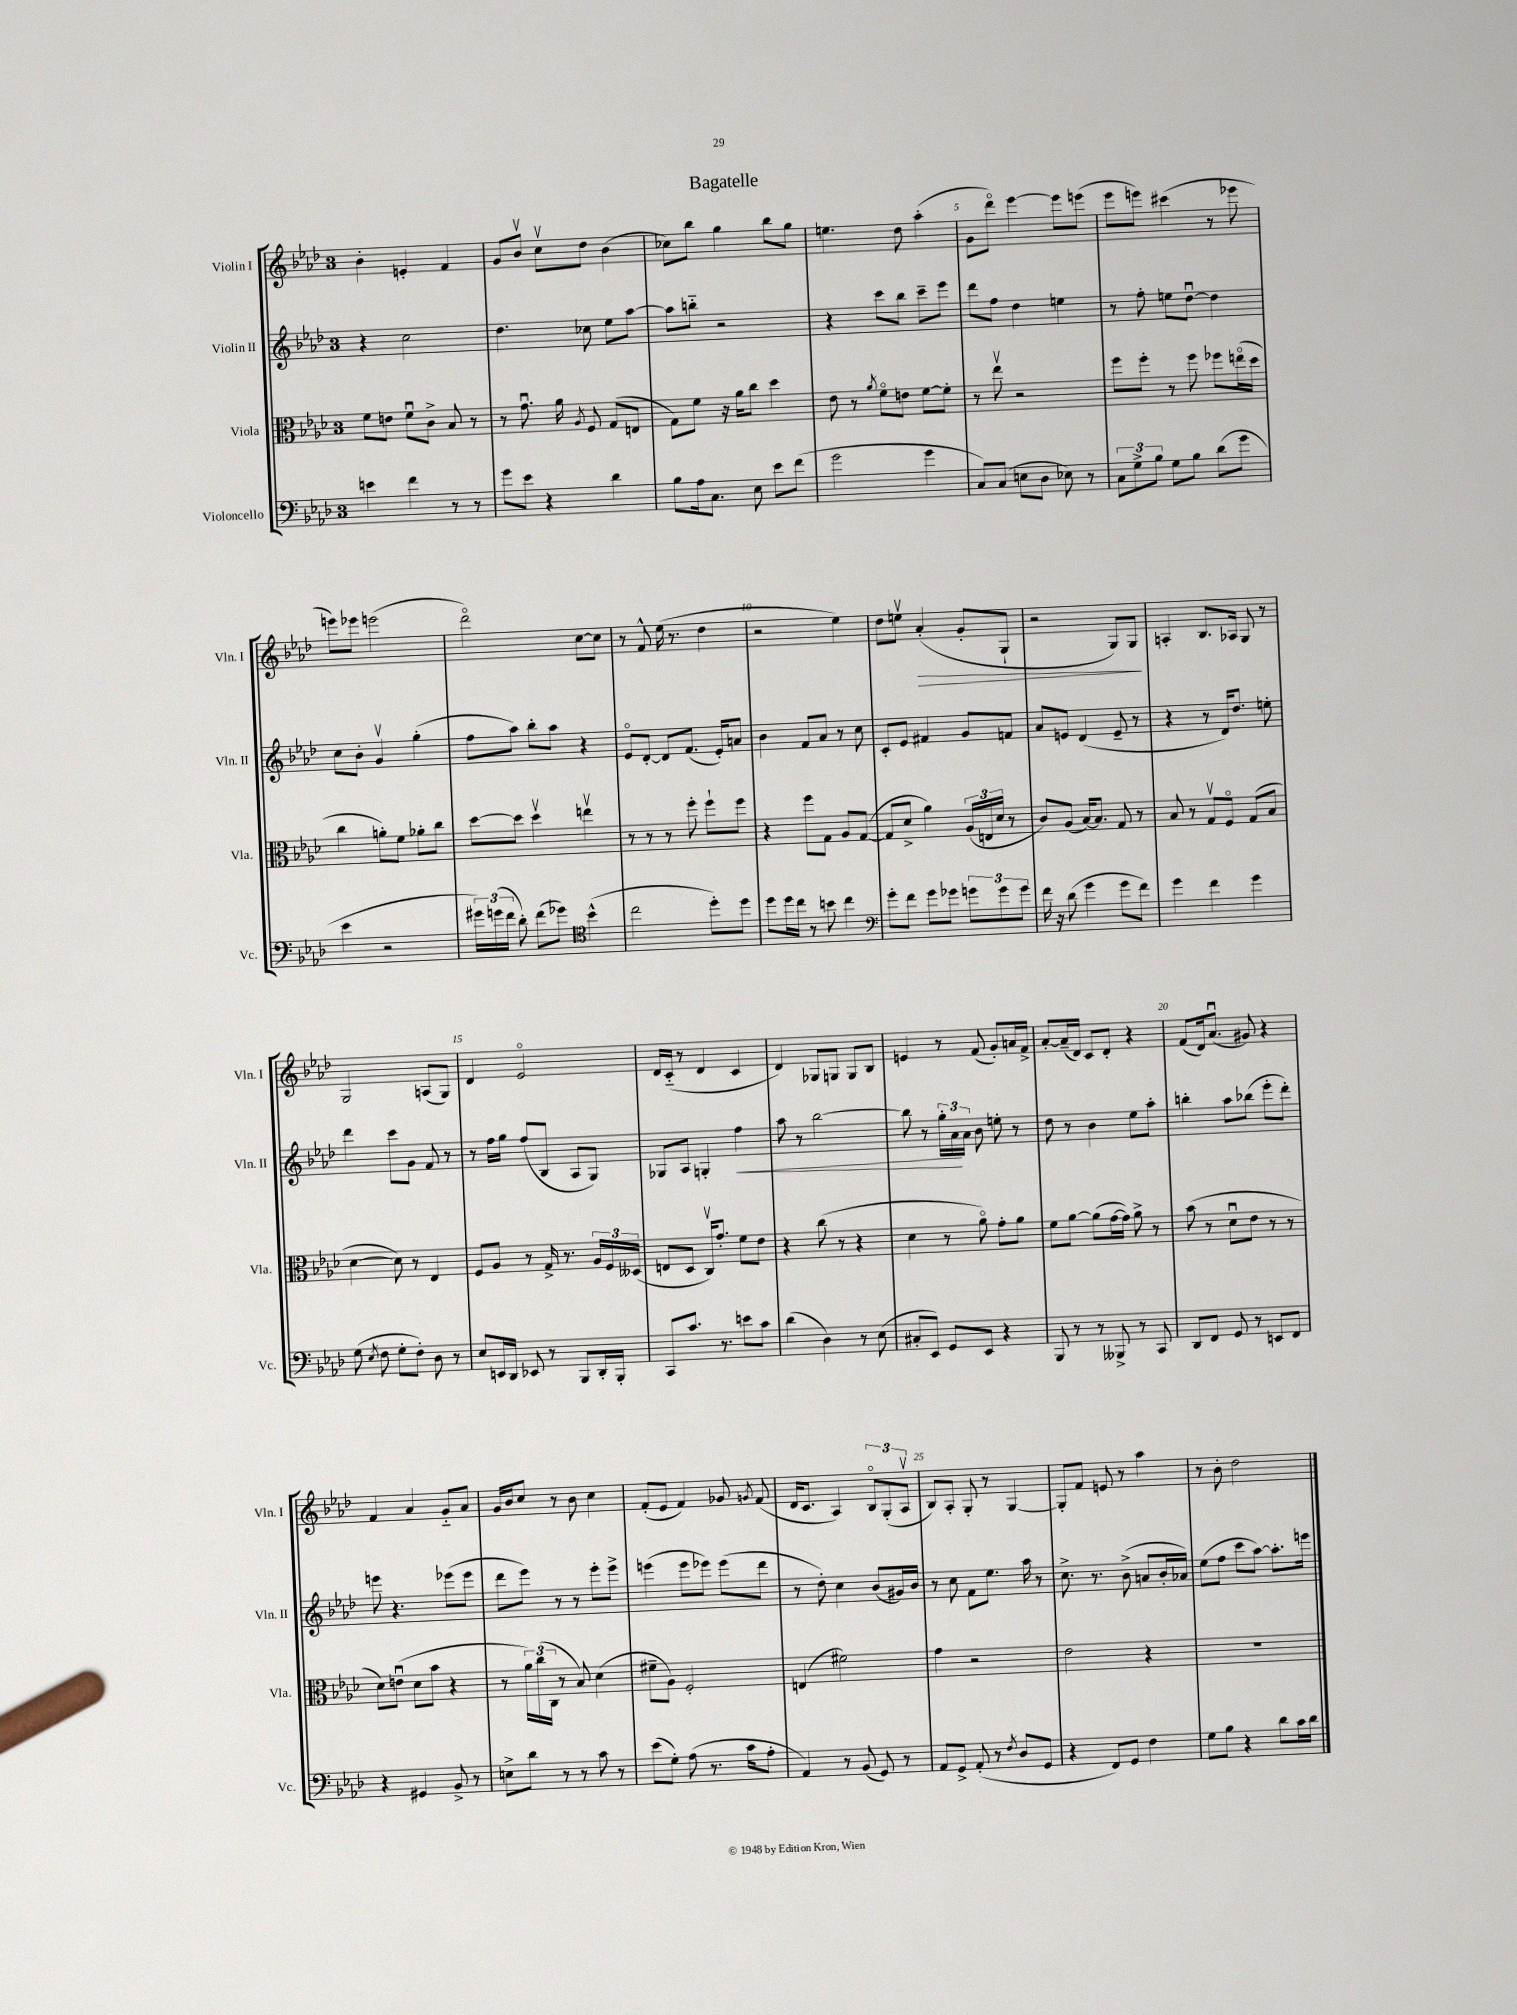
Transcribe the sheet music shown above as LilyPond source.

\header { title = "Bagatelle" }
<<
\new StaffGroup <<
\new Staff = "s0" \with { instrumentName = "Violin I" shortInstrumentName = "Vln. I" } {
    \clef treble \key aes \major \once \override Staff.TimeSignature.style = #'single-digit \time 3/4
    \autoBeamOff bes'4-. e'4-. f'4 |
    g'8[ bes'8]\upbow c''8[\upbow des''8] bes'4( |
    ces''8[) bes''8] g''4 bes''8[ g''8] |
    e''4. des''8 aes''4-.( |
    g'8[ des'''8]\flageolet) ees'''4~ ees'''8[ e'''8]( |
    ees'''8[ e'''8]) cis'''4( r8 ees'''8 |
    e'''8[) ees'''8] e'''2( |
    des'''2\flageolet) c''8[~ c''8] |
    r8 f'8-^ ees''16( r8. des''4 |
    r2 ees''4) |
    des''8[ e''8]\upbow aes'4-.\>( g'8[-. g8]-! |
    r2 g8[) g8]\! |
    a4-. bes8.[ aes16] g8 r8 |
    g2 a8[( g8]) |
    des'4 ees'2\flageolet |
    des'16[ c'16]-_( r8 des'4 c'4 |
    des'4) ges8[ g8] g8[ bes8] |
    e'4 r8 f'8( g'8[-.) a'16 f'16]-> |
    aes'8[~-. aes'16--( des'16]) c'8[ des'8]-. r4 |
    f'8[( des'16) aes'8.]\downbow( gis'8) r4 |
    f'4 aes'4 g'8[-_ aes'8] |
    g'16[ bes'16 c''8] r8 bes'8 c''4 |
    f'8[-.( ees'8] f'4) ges'8 \acciaccatura { g'8 } f'8( |
    des'16[ c'8.] aes4) \tuplet 3/2 { bes8[\flageolet g8-.( aes8]\upbow } |
    bes8[) aes8]-. g8-. r8 g4~ |
    g8[-. f'8] e'8 r8 aes''4 |
    r8 bes'8-. des''2 \bar "|." |
}
\new Staff = "s1" \with { instrumentName = "Violin II" shortInstrumentName = "Vln. II" } {
    \clef treble \key aes \major \once \override Staff.TimeSignature.style = #'single-digit \time 3/4
    \autoBeamOff r4 c''2 |
    des''4. ces''8 ees''8[ aes''8]~ |
    aes''8[ b''8]-_ r2 |
    r4 c'''8[ bes''8] c'''8[-- ees'''8] |
    des'''8[ f''8] des''4 e''4 |
    r8 f''8-. e''8[ des''8]~\downbow des''4 |
    c''8[ bes'8]-. g'4\upbow g''4-.( |
    f''8[ aes''8]) bes''8[-. aes''8] r4 |
    ees'8[\flageolet des'8]~-. des'8[ f'8.]( ees'16[-.) a'8] |
    bes'4 f'8[ aes'8] r8 c''8 |
    c'8[-. ees'8] fis'4 g'8[ f'8] |
    aes'8[ e'8] des'4( e'8-- r8 |
    r4 r8 des'16[) des''8.] e''8-. |
    des'''4 c'''8[ g'8] f'8 r8 |
    r8 f''16[ g''16] f''8[( bes8] aes8[ g8]) |
    ges8[ aes8] g4-. f''4\< |
    aes''8 r8 bes''2~ |
    bes''8 r8 \tuplet 3/2 { g''16[-. aes'16\! aes'16] } bes'8 e''8-. r8 |
    des''8 r8 bes'4 ees''8[ aes''8]-. |
    b''4-. aes''8[ bes''8]( ees'''8[-. des'''8]-.) |
    e'''8 r4. ees'''8[( ees'''8] |
    des'''8[ ees'''8]) r8 r8 ees'''8[-. ees'''8]-> |
    e'''4( e'''8[ ees'''8]) ees'''8[( des'''8] |
    r8 des''8-.) c''4 bes'8[( gis'16) bes'16] |
    r8 c''8 f'8[ ees''8.] aes''16 r8 |
    c''8.-> r8. bes'8->( a'8[ bes'16-. aes'16]) |
    ees''8[( f''8] c'''8[ aes''8]~) aes''8.[-. e'''16] \bar "|." |
}
\new Staff = "s2" \with { instrumentName = "Viola" shortInstrumentName = "Vla." } {
    \clef alto \key aes \major \once \override Staff.TimeSignature.style = #'single-digit \time 3/4
    \autoBeamOff f'8[ e'8] f'8[\downbow c'8]-> bes8 r8 |
    r8 g'8.\downbow aes'16 \acciaccatura { aes8 } f8 g8[( e8] |
    g8[) f'8] r16 aes'16[ c''8] des''4 |
    ees'8 r8 \acciaccatura { aes'8 } f'8[\flageolet e'8] f'8[~ f'8]-. |
    r8 ees''8\upbow r2 |
    f''8[ f''8]-. r8 f''8 fes''8[ e''16\flageolet( des''16] |
    c''4 a'8[-.) f'8] aes'8[-. c''8] |
    des''8[~ des''8] des''4\upbow e''4\upbow |
    r8 r8 r8 f''8-. f''8[-! f''8] |
    r4 f''8[ g8] aes8[ g8]~( |
    g8[ des'8]-> aes'4) \tuplet 3/2 { aes16[( e16 des'16] } r8 |
    c'8[) aes8]( bes16[~) bes8.] g8 r8 |
    bes8 r8 g8[\upbow f8]\flageolet g8[( bes8] |
    des'4~ des'8) r8 ees4 |
    f8[ aes8] r8 g16-> r8. \tuplet 3/2 { aes16[ f16 deses16]( } |
    e8[ des8] c16[\upbow) g'8.]-. f'8[ ees'8] |
    r4 c''8( r8 r4 |
    des'4 r8 aes'8\flageolet) g'8[-. aes'8] |
    f'8[ aes'8]~ aes'8[( g'16~ g'16]) aes'8-> r8 |
    bes'8( r8 des'8[\downbow ees'8] r8 r8 |
    des'8[) e'8]\downbow( des'8[ bes'8] r4 |
    r8 \tuplet 3/2 { aes'16[) c''16( c16] } r8 bes8) des'4( |
    fis'8[-- aes8]) f2-. |
    e4( fis'2) |
    g'4 r2 |
    ees'2 r4 |
    R2. \bar "|." |
}
\new Staff = "s3" \with { instrumentName = "Violoncello" shortInstrumentName = "Vc." } {
    \clef bass \key aes \major \once \override Staff.TimeSignature.style = #'single-digit \time 3/4
    \autoBeamOff e'4 f'4 r8 r8 |
    g'8[ ees'8] r4 des'4 |
    bes8[ aes16 c8.] ees8 ees'8[ f'8]( |
    g'2 g'4 |
    c8[) c8]( e8[ des8] ees8) r8 |
    \tuplet 3/2 { c8[ g8-> bes8] } g8[ bes8] des'8[( g'8] |
    ees'4 r2 |
    \tuplet 3/2 { gis'16[) g'16( f'16] } des'8-.) f'8[( ges'8]) \clef tenor bes'4-^( |
    c''2 des''8[-.) des''8] |
    des''8[ des''16 c''16] r8 b'8 c''4 |
    \clef bass g'8[-. f'8] g'8[ ges'8] \tuplet 3/2 { g'8[ g'8 g'8] } |
    f'16 r16 des'8( g'4 g'8[ f'8]) |
    g'4 f'4 g'4 |
    g8( \acciaccatura { ees8 } f8 g8[-. f8]-.) des8 r8 |
    ees8[ e,16 des,16] ees,8 r8 bes,,8[ des,16-. bes,,16]-. |
    c,8[ c'8.] r8. e'8[ c'8] |
    des'4( des4) r8 ees8( |
    cis8[-. ees,8]) g,8[ ees,8] r4 |
    bes,,8 r8 r8 beses,,8-> r8 c,8 |
    des,8[ f,8] g,8 r8 e,8[ f,8] |
    r4 gis,4 bes,8-> r8 |
    e8[-> des'8] r8 r8 c'8 r8 |
    ees'8[( g8]-.) aes8( r8. c'16[ aes8]-. |
    aes,4) r8 bes,8( g,8) r8 |
    aes,8[ g,8]-> aes,8-.( r8 \acciaccatura { f8 } des8[ g,8] |
    r4 f,8[) g,8] f4 |
    g8[ bes8] r4 des'8[ c'16 des'16] \bar "|." |
}
>>
>>
\layout { \context { \Score \override BarNumber.break-visibility = ##(#f #t #t) barNumberVisibility = #(every-nth-bar-number-visible 5) } }
